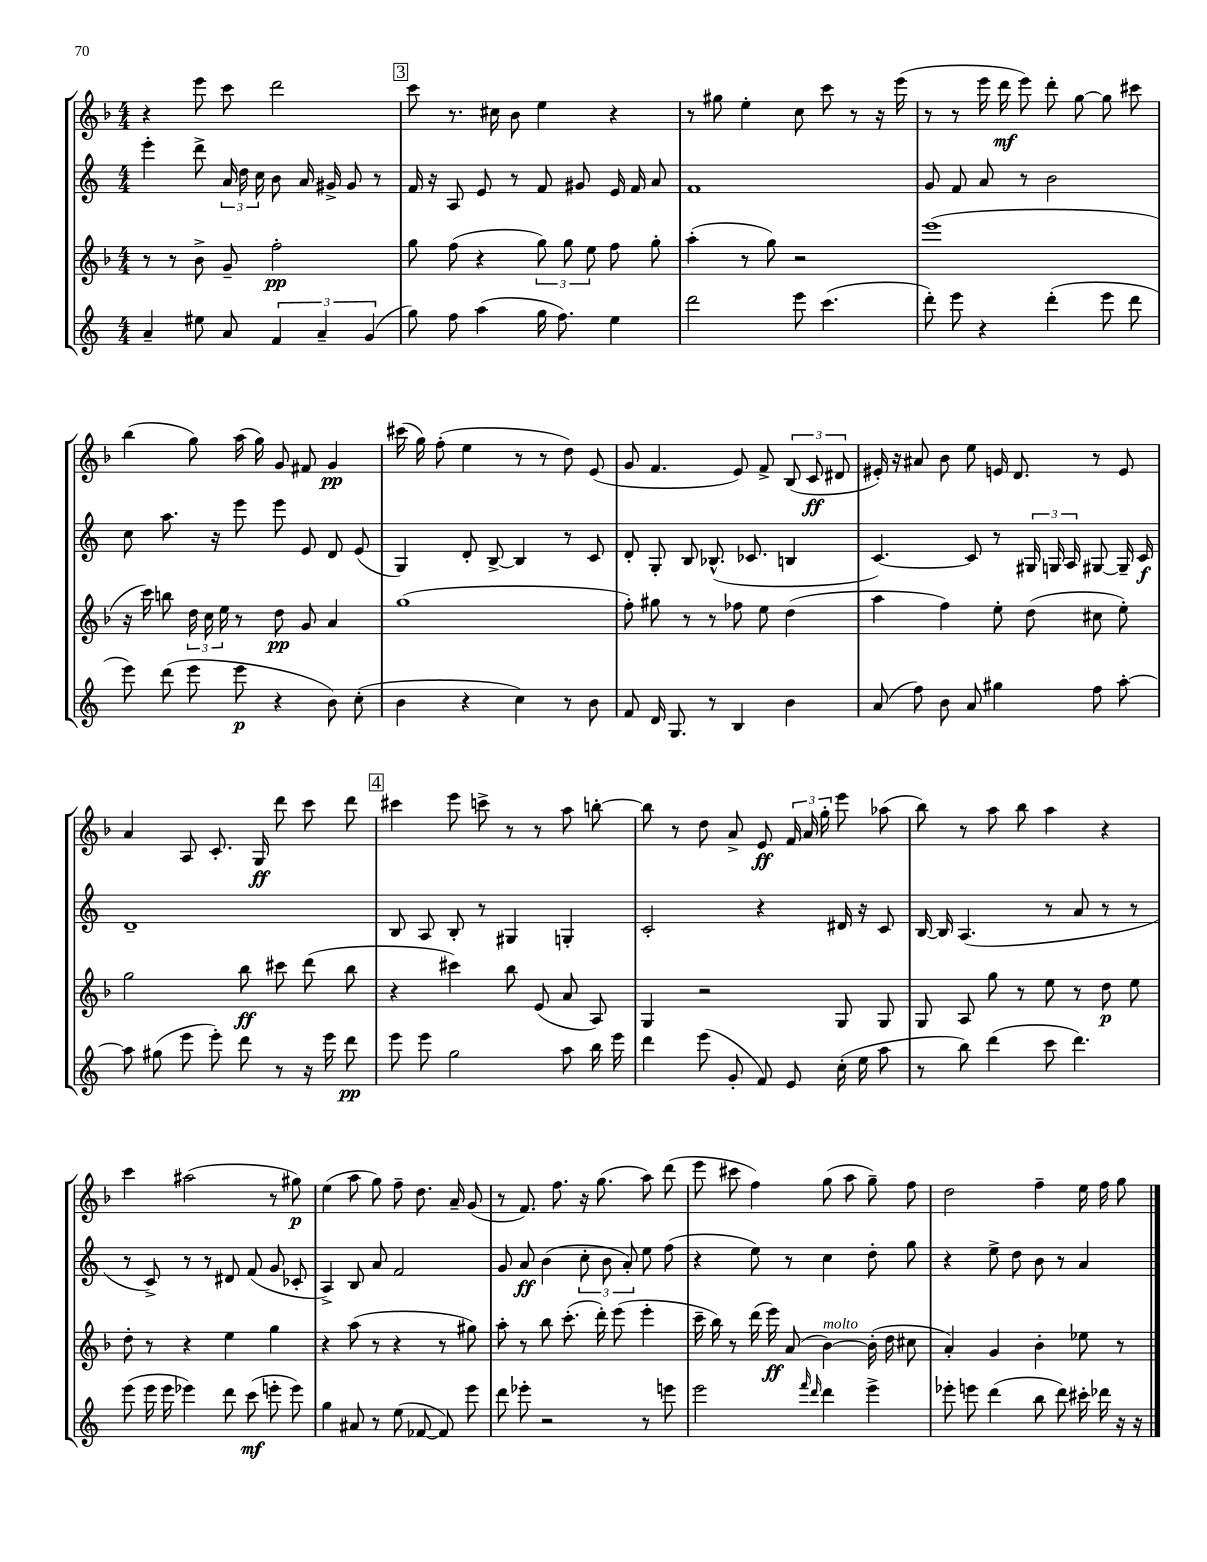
<<
\new StaffGroup <<
\new Staff = "s0" {
    \clef treble \key f \major \numericTimeSignature \time 4/4
    \autoBeamOff r4 e'''8 c'''8 d'''2 |
    \mark \markup { \box "3" } c'''8 r8. cis''16 bes'8 e''4 r4 |
    r8 gis''8 e''4-. c''8 c'''8 r8 r16 e'''16( |
    r8 r8 e'''16 d'''16\mf e'''8) d'''8-. g''8~ g''8 cis'''8 |
    bes''4( g''8) a''16( g''16) g'8 fis'8 g'4\pp |
    cis'''16( g''16) f''8-.( e''4 r8 r8 d''8) e'8( |
    g'8 f'4. e'8) f'8-> \tuplet 3/2 { bes8( c'8\ff dis'8 } |
    eis'16-.) r16 ais'8 bes'8 e''8 e'16 d'8. r8 e'8 |
    a'4 a8 c'8.-. g16\ff d'''8 c'''8 d'''8 |
    \mark \markup { \box "4" } cis'''4 e'''8 c'''8-> r8 r8 a''8 b''8~-. |
    b''8 r8 d''8 a'8-> e'8\ff \tuplet 3/2 { f'16 a'16 g''16-. } e'''8 aes''8( |
    bes''8) r8 a''8 bes''8 a''4 r4 |
    c'''4 ais''2( r8 gis''8\p) |
    e''4( a''8 g''8) f''8-- d''8. a'16-- g'8( |
    r8 f'8.) f''8. r16 g''8.( a''8) d'''8( |
    e'''8 cis'''8 f''4) g''8( a''8 g''8--) f''8 |
    d''2 f''4-- e''16 f''16 g''8 \bar "|." |
}
\new Staff = "s1" {
    \clef treble \key c \major \numericTimeSignature \time 4/4
    \autoBeamOff e'''4-. d'''8-> \tuplet 3/2 { a'16 d''16 c''16 } b'8 a'16 gis'16-> gis'8 r8 |
    \mark \markup { \box "3" } f'16 r16 a8 e'8 r8 f'8 gis'8 e'16 f'16 a'8 |
    f'1 |
    g'8 f'8 a'8 r8 b'2 |
    c''8 a''8. r16 e'''8 e'''8 e'8 d'8 e'8( |
    g4) d'8-. b8~-> b4 r8 c'8 |
    d'8-. g8-. b8 bes8.-^( ces'8. b4 |
    c'4.~) c'8 r8 \tuplet 3/2 { gis16 g16 a16 } gis8~ gis16-- c'16\f |
    d'1-- |
    \mark \markup { \box "4" } b8 a8 b8-. r8 gis4 g4-. |
    c'2-. r4 dis'16 r16 c'8 |
    b16~ b16 a4.( r8 a'8 r8 r8 |
    r8 c'8->) r8 r8 dis'8 f'8( g'8 ces'8-. |
    a4->) b8 a'8 f'2 |
    g'8 a'8\ff b'4( \tuplet 3/2 { c''8-. b'8 a'8-.) } e''8 f''8( |
    r4 e''8) r8 c''4 d''8-. g''8 |
    r4 e''8-> d''8 b'8 r8 a'4 \bar "|." |
}
\new Staff = "s2" {
    \clef treble \key f \major \numericTimeSignature \time 4/4
    \autoBeamOff r8 r8 bes'8-> g'8-- f''2-.\pp |
    \mark \markup { \box "3" } g''8 f''8( r4 \tuplet 3/2 { g''8) g''8 e''8 } f''8 g''8-. |
    a''4-.( r8 g''8) r2 |
    e'''1( |
    r16 c'''16) b''8 \tuplet 3/2 { d''16 c''16 e''16 } r8 d''8\pp g'8 a'4 |
    g''1( |
    f''8-.) gis''8 r8 r8 fes''8 e''8 d''4( |
    a''4 f''4) e''8-. d''8( cis''8 e''8-.) |
    g''2 bes''8\ff cis'''8 d'''8( bes''8 |
    \mark \markup { \box "4" } r4 cis'''4) bes''8 e'8( a'8 a8) |
    g4 r2 g8 g8 |
    g8 a8 g''8 r8 e''8 r8 d''8\p e''8 |
    d''8-. r8 r4 e''4 g''4 |
    r4 a''8( r8 r4 r8 gis''8) |
    a''8-. r8 bes''8 c'''8.-.( d'''16-.) e'''8( e'''4-. |
    c'''16-- bes''16) r8 d'''16( e'''16\ff) a'8( bes'4~^\markup { \italic "molto" }) bes'16-.( d''16 cis''8 |
    a'4-.) g'4 bes'4-. ees''8 r8 \bar "|." |
}
\new Staff = "s3" {
    \clef treble \key c \major \numericTimeSignature \time 4/4
    \autoBeamOff a'4-- eis''8 a'8 \tuplet 3/2 { f'4 a'4-- g'4( } |
    \mark \markup { \box "3" } g''8) f''8 a''4( g''16 f''8.) e''4 |
    d'''2 e'''8 c'''4.( |
    d'''8-.) e'''8 r4 d'''4-.( e'''8 d'''8 |
    e'''8) d'''8( e'''8 e'''8\p r4 b'8) c''8-.( |
    b'4 r4 c''4) r8 b'8 |
    f'8 d'16 g8. r8 b4 b'4 |
    a'8( f''8) b'8 a'8 gis''4 f''8 a''8~-. |
    a''8 gis''8( e'''8 e'''8-.) d'''8 r8 r16 e'''16 d'''8\pp |
    \mark \markup { \box "4" } e'''8 e'''8 g''2 a''8 b''16 e'''16 |
    d'''4 e'''8( g'8-. f'8) e'8 c''16-.( e''16 a''8 |
    r8 b''8) d'''4( c'''8 d'''4.) |
    e'''8( e'''16 e'''16 ees'''4) d'''8 c'''8\mf( e'''8-. e'''8) |
    g''4 ais'8 r8 e''8( fes'8~ fes'8) e'''8 |
    d'''8 ees'''8-. r2 r8 e'''8 |
    e'''2 \grace { f'''16 d'''16 } d'''4 e'''4-> |
    ees'''8-. e'''8 d'''4( b''8 d'''8) cis'''16-. des'''16 r16 r16 \bar "|." |
}
>>
>>
\layout { \context { \Score \remove "Bar_number_engraver" } }
